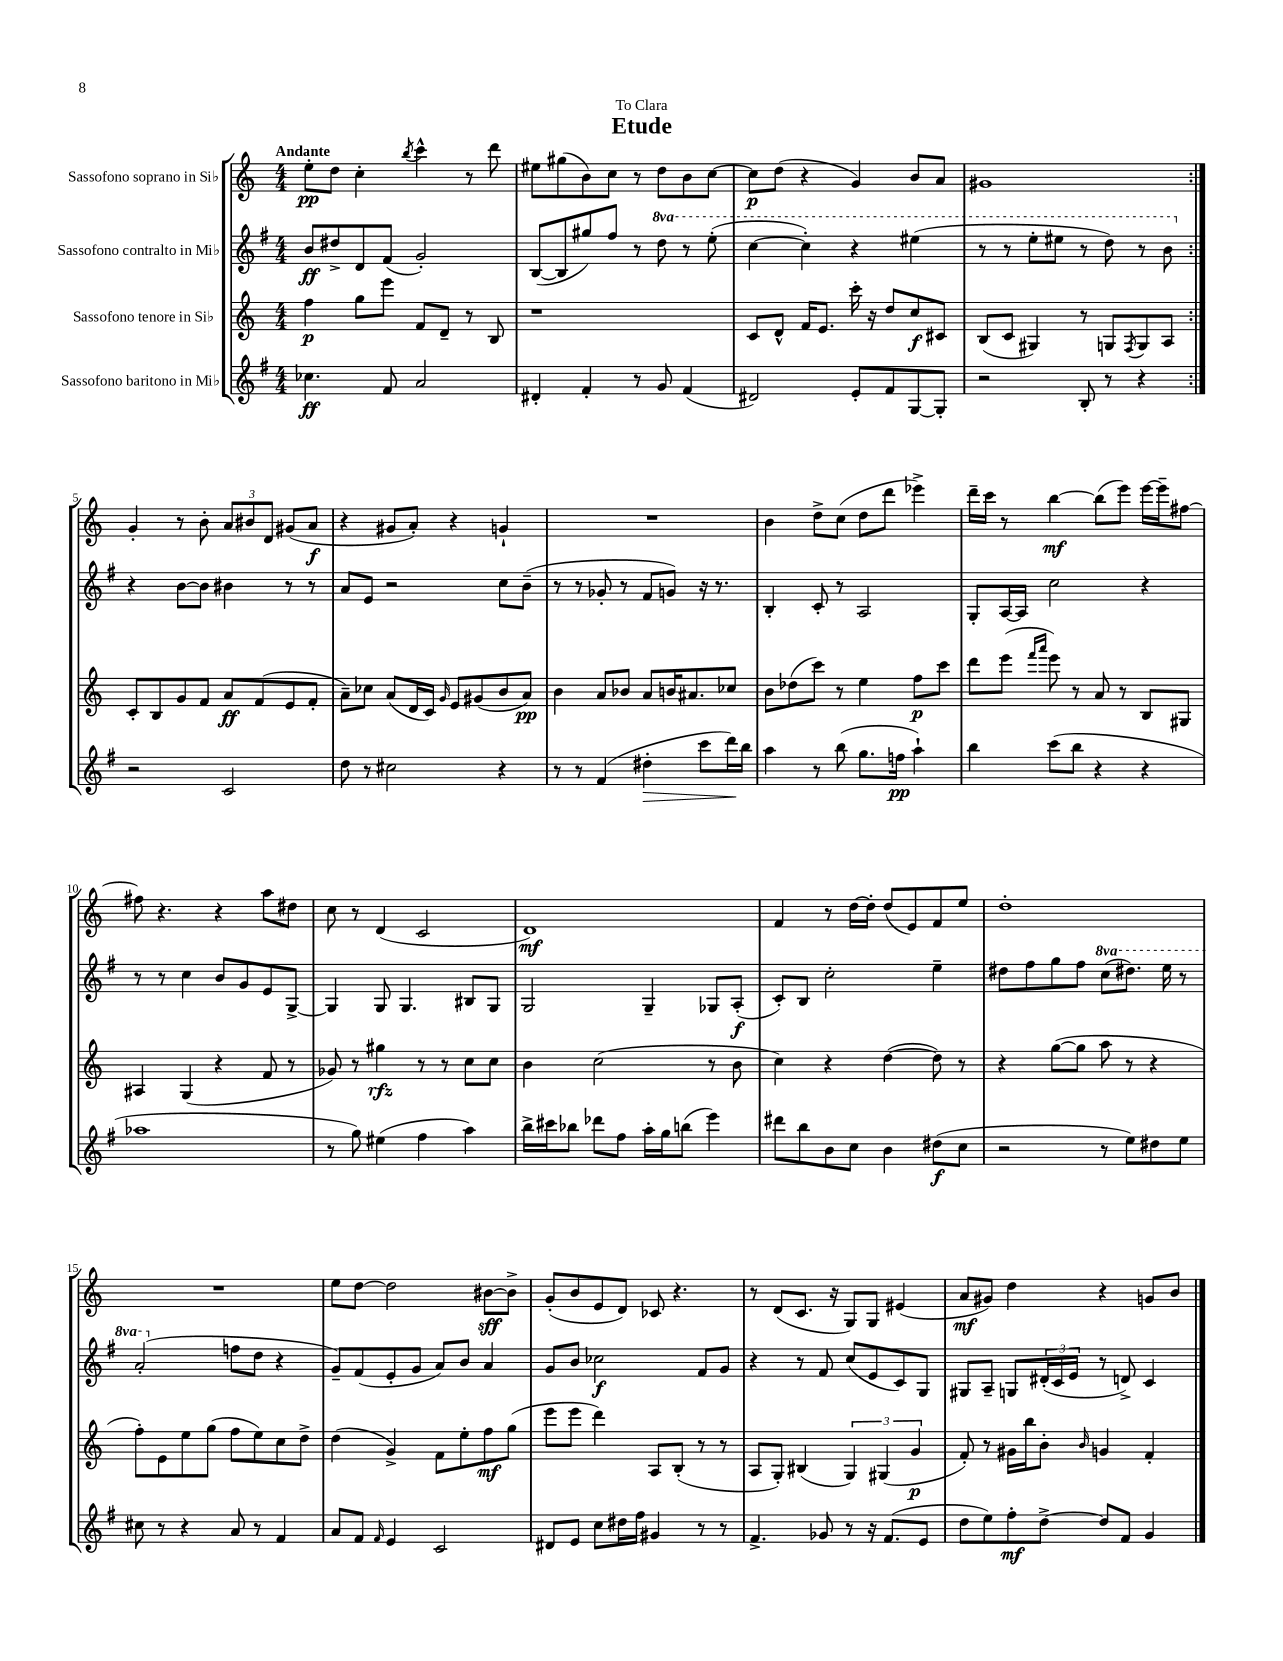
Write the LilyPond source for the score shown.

\header { title = "Etude" dedication = "To Clara" }
<<
\new StaffGroup <<
\new Staff = "s0" \with { instrumentName = "Sassofono soprano in Sib" } {
    \clef treble \key c \major \numericTimeSignature \time 4/4 \tempo "Andante"
    \repeat volta 2 { e''8-.\pp d''8 c''4-. \acciaccatura { b''8 } c'''4-^ r8 d'''8 |
    eis''8 gis''8( b'8) c''8 r8 d''8 b'8 c''8~ |
    c''8\p d''8( r4 g'4) b'8 a'8 |
    gis'1 | }
    g'4-. r8 b'8-. \tuplet 3/2 { a'8 bis'8 d'8 } gis'8( a'8\f |
    r4 gis'8 a'8-.) r4 g'4-! |
    R1 |
    b'4 d''8-> c''8( d''8 d'''8 ees'''4->) |
    d'''16-- c'''16 r8 b''4~\mf b''8( e'''8) e'''16~ e'''16-- fis''8~ |
    fis''8 r4. r4 a''8 dis''8 |
    c''8 r8 d'4( c'2 |
    d'1\mf) |
    f'4 r8 d''16~ d''16-. d''8( e'8) f'8 e''8 |
    d''1-. |
    R1 |
    e''8 d''8~ d''2 bis'8~\sff bis'8-> |
    g'8-.( b'8 e'8 d'8) ces'8 r4. |
    r8 d'8( c'8. r16 g8) g8 eis'4( |
    a'8\mf gis'8) d''4 r4 g'8 b'8 \bar "|." |
}
\new Staff = "s1" \with { instrumentName = "Sassofono contralto in Mib" } {
    \clef treble \key g \major \numericTimeSignature \time 4/4 \set Staff.ottavationMarkups = #ottavation-simple-ordinals
    \repeat volta 2 { b'8\ff dis''8-> d'8 fis'8( g'2-.) |
    b8~( b8 gis''8) fis''8 r8 \ottava #1 d'''8 r8 e'''8-.( |
    c'''4~ c'''4-.) r4 eis'''4( |
    r8 r8 e'''8-. eis'''8 r8 d'''8) r8 b''8 \ottava #0 | }
    r4 b'8~ b'8 bis'4 r8 r8 |
    a'8 e'8 r2 c''8 b'8--( |
    r8 r8 ges'8-. r8 fis'8 g'8) r16 r8. |
    b4-. c'8-. r8 a2 |
    g8-. a16~ a16 c''2 r4 |
    r8 r8 c''4 b'8 g'8 e'8 g8~-> |
    g4 g8 g4. bis8 g8 |
    g2 g4-- ges8 a8-.\f( |
    c'8-.) b8 c''2-. e''4-- |
    dis''8 fis''8 g''8 fis''8 \ottava #1 c'''8( dis'''8.) e'''16 r8 |
    a''2-.( \ottava #0 f''8 d''8 r4 |
    g'8--) fis'8( e'8-. g'8 a'8) b'8 a'4 |
    g'8 b'8 ces''2\f fis'8 g'8 |
    r4 r8 fis'8 c''8( e'8 c'8) g8 |
    gis8 a8-- g8 \tuplet 3/2 { dis'16-.( c'16 e'16 } r8 d'8->) c'4 \bar "|." |
}
\new Staff = "s2" \with { instrumentName = "Sassofono tenore in Sib" } {
    \clef treble \key c \major \numericTimeSignature \time 4/4
    \repeat volta 2 { f''4\p g''8 e'''8 f'8 d'8-- r8 b8 |
    r1 |
    c'8 d'8-^ f'16 e'8. c'''16-. r16 d''8 c''8\f cis'8 |
    b8( c'8 gis4) r8 g8 \acciaccatura { f8 } g8 a8 | }
    c'8-. b8 g'8 f'8 a'8\ff f'8( e'8 f'8-. |
    a'8--) ces''8 a'8( d'16 c'16) \grace { g'16 } e'8 gis'8( b'8 a'8\pp) |
    b'4 a'8 bes'8 a'8 b'16 ais'8. ces''8 |
    b'8 des''8( c'''8) r8 e''4 f''8\p c'''8 |
    d'''8 e'''8( \grace { f'''16 a'''16 } e'''8) r8 a'8 r8 b8 gis8 |
    ais4 g4( r4 f'8 r8 |
    ges'8) r8 gis''4\rfz r8 r8 c''8 c''8 |
    b'4 c''2( r8 b'8 |
    c''4) r4 d''4~( d''8) r8 |
    r4 g''8~( g''8 a''8 r8 r4 |
    f''8-.) e'8 e''8 g''8( f''8 e''8) c''8 d''8-> |
    d''4( g'4->) f'8 e''8-. f''8\mf g''8( |
    e'''8 e'''8 d'''4) a8 b8-.( r8 r8 |
    a8 g8-.) bis4( \tuplet 3/2 { g4) gis4( g'4\p } |
    f'8-.) r8 gis'16 b''16 b'8-. \grace { b'16 } g'4 f'4-. \bar "|." |
}
\new Staff = "s3" \with { instrumentName = "Sassofono baritono in Mib" } {
    \clef treble \key g \major \numericTimeSignature \time 4/4
    \repeat volta 2 { ces''4.\ff fis'8 a'2 |
    dis'4-. fis'4-. r8 g'8 fis'4( |
    dis'2) e'8-. fis'8 g8~ g8-. |
    r2 b8-. r8 r4 | }
    r2 c'2 |
    d''8 r8 cis''2 r4 |
    r8 r8 fis'4( dis''4-.\> c'''8 d'''16\!) b''16 |
    a''4 r8 b''8( g''8. f''16\pp a''4-!) |
    b''4 c'''8( b''8 r4 r4 |
    aes''1 |
    r8 g''8) eis''4( fis''4 a''4) |
    b''16-> cis'''16 bes''8 des'''8 fis''8 a''16-. g''16 b''8( e'''4) |
    dis'''8 b''8 b'8 c''8 b'4 dis''8\f( c''8 |
    r2 r8 e''8) dis''8 e''8 |
    cis''8 r8 r4 a'8 r8 fis'4 |
    a'8 fis'8 \grace { fis'16 } e'4 c'2 |
    dis'8 e'8 c''8 dis''16 fis''16 gis'4 r8 r8 |
    fis'4.-> ges'8 r8 r16 fis'8.( e'8 |
    d''8 e''8) fis''8-.\mf d''8~-> d''8 fis'8 g'4 \bar "|." |
}
>>
>>
